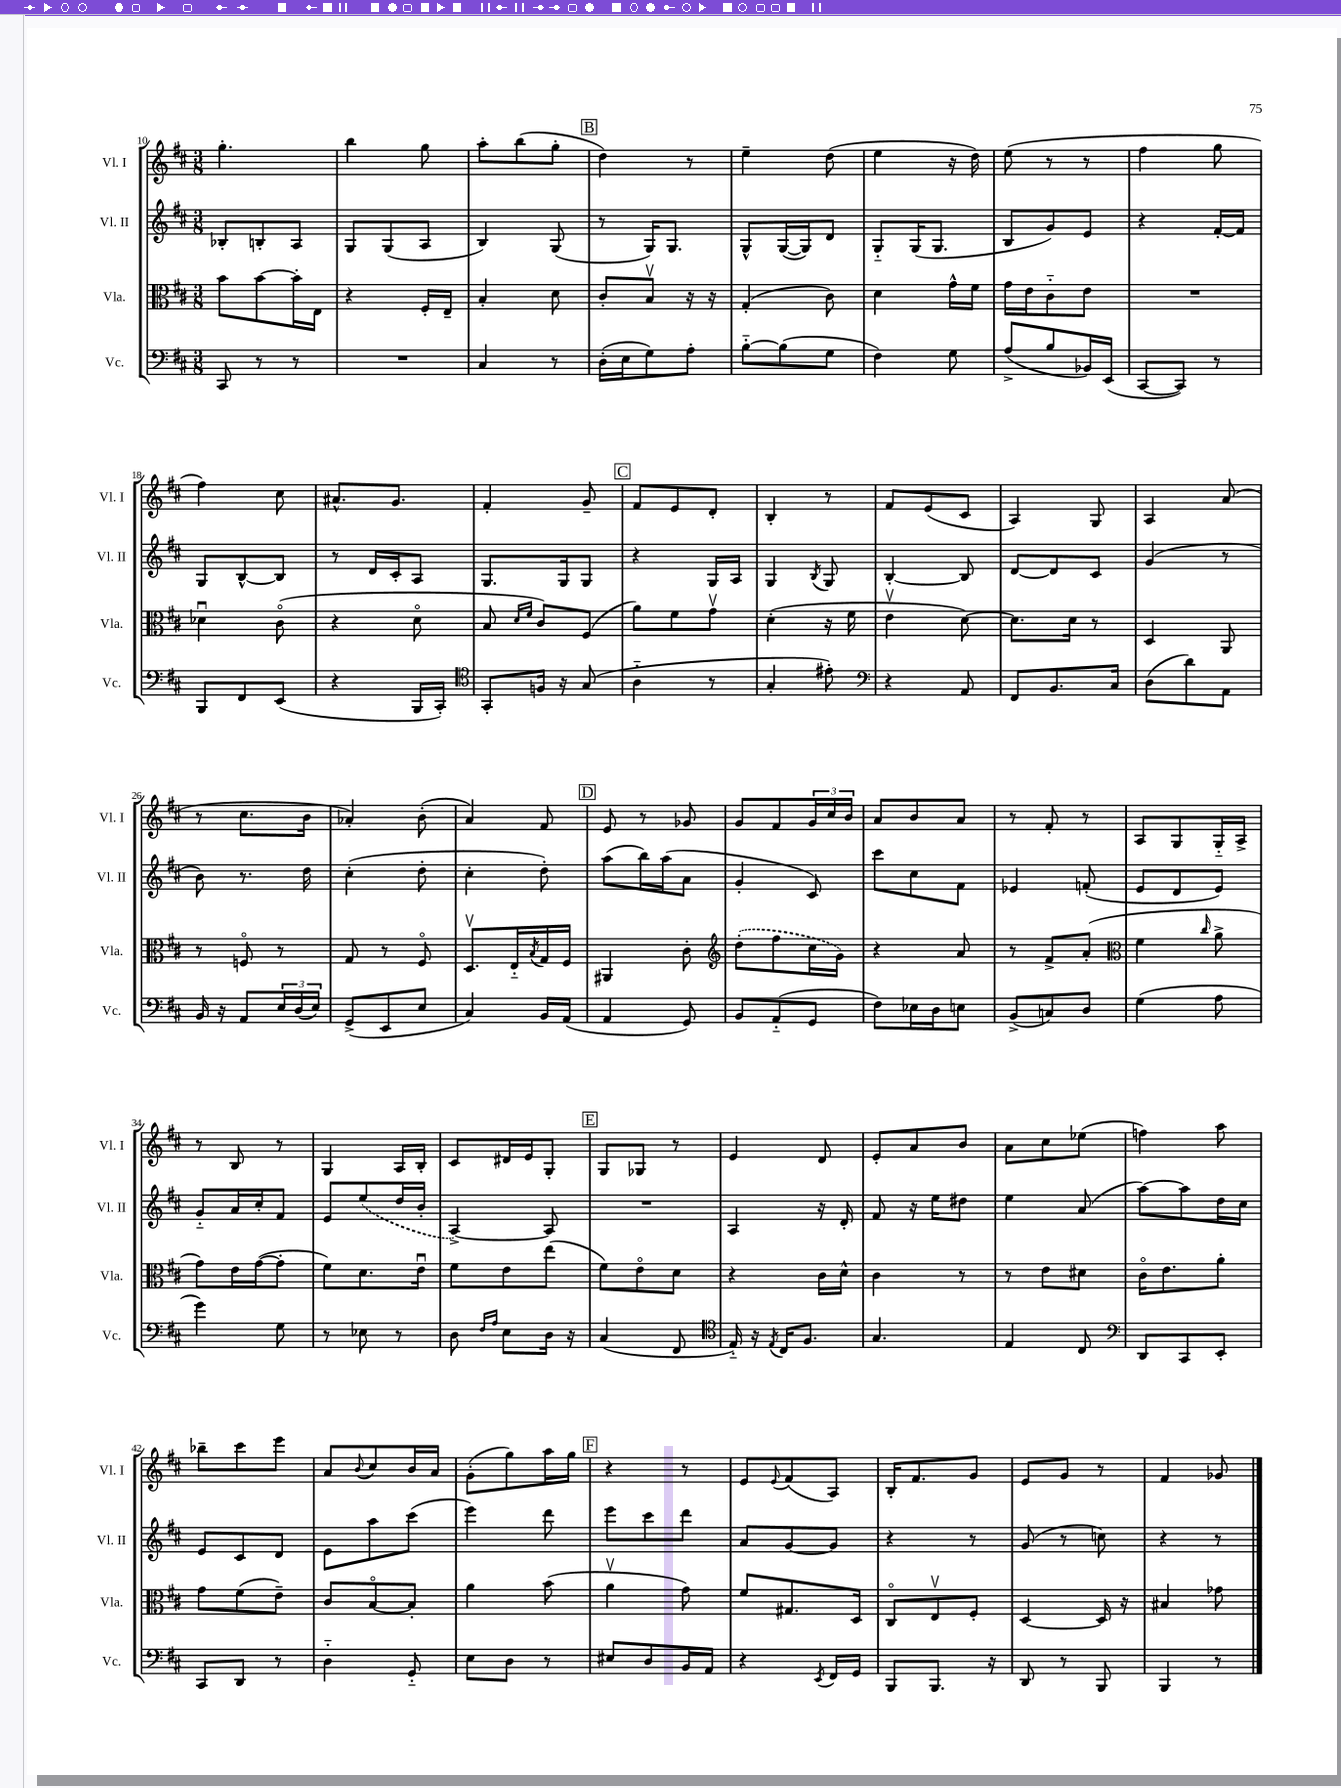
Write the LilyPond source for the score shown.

<<
\new StaffGroup <<
\new Staff = "s0" \with { instrumentName = "Vl. I" shortInstrumentName = "Vl. I" } {
    \clef treble \key d \major \numericTimeSignature \time 3/8
    g''4.-. |
    b''4 g''8 |
    a''8-. b''8( g''8-. |
    \mark \markup { \box "B" } d''4) r8 |
    e''4-- d''8( |
    e''4 r16 d''16) |
    e''8( r8 r8 |
    fis''4 g''8 |
    fis''4) cis''8 |
    ais'8.-^ g'8. |
    fis'4-. g'8-- |
    \mark \markup { \box "C" } fis'8 e'8 d'8-. |
    b4-. r8 |
    fis'8 e'8( cis'8 |
    a4) g8 |
    a4 a'8( |
    r8 cis''8. b'16 |
    aes'4-.) b'8-.( |
    a'4) fis'8 |
    \mark \markup { \box "D" } e'8 r8 ges'8 |
    g'8 fis'8 \tuplet 3/2 { g'16 cis''16 b'16 } |
    a'8 b'8 a'8 |
    r8 fis'8-. r8 |
    a8 g8 g16-_ a16-> |
    r8 b8 r8 |
    g4 a16 b16-. |
    cis'8 dis'16 e'16 g8-. |
    \mark \markup { \box "E" } g8 ges8 r8 |
    e'4 d'8 |
    e'8-. a'8 b'8 |
    a'8 cis''8 ees''8( |
    f''4) a''8 |
    bes''8-- cis'''8 e'''8 |
    a'8 \appoggiatura { b'8 } cis''8 b'16 a'16 |
    g'8-.( g''8) a''16 g''16 |
    \mark \markup { \box "F" } r4 r8 |
    e'8 \appoggiatura { e'8 } fis'8( a8) |
    b16-. fis'8. g'8 |
    e'8 g'8 r8 |
    fis'4 ges'8 \bar "|." |
}
\new Staff = "s1" \with { instrumentName = "Vl. II" shortInstrumentName = "Vl. II" } {
    \clef treble \key d \major \numericTimeSignature \time 3/8
    bes8-. b8-. a8 |
    g8 g8( a8 |
    b4) g8( |
    \mark \markup { \box "B" } r8 g16) g8. |
    g8-^ g16~( g16) d'8 |
    g8-_ g16( g8. |
    b8 g'8) e'8 |
    r4 fis'16~-. fis'16 |
    g8 b8~-^ b8 |
    r8 d'16 cis'16-. a8 |
    g8. g16 g8 |
    \mark \markup { \box "C" } r4 g16 a16 |
    g4 \acciaccatura { b8 } g8 |
    b4~-. b8 |
    d'8~ d'8 cis'8 |
    g'4( r8 |
    b'8) r8. d''16 |
    cis''4-.( d''8-. |
    cis''4-. d''8-.) |
    \mark \markup { \box "D" } a''8( b''16) a''16( a'8 |
    g'4-. cis'8) |
    cis'''8 cis''8 fis'8 |
    ees'4 f'8-.( |
    e'8 d'8 e'8) |
    g'8-_ a'16 cis''16-. fis'8 |
    e'8 \once \slurDashed e''8( d''16 b'16-. |
    a4~->) a8 |
    \mark \markup { \box "E" } R4. |
    a4 r16 d'16-. |
    fis'8 r16 e''16 dis''8 |
    e''4 a'8( |
    a''8~) a''8 d''16 cis''16 |
    e'8 cis'8 d'8 |
    e'8 a''8 cis'''8( |
    e'''4) d'''8 |
    \mark \markup { \box "F" } e'''8 cis'''8 d'''8 |
    a'8 g'8~ g'8 |
    r4 r8 |
    g'8( r8 c''8) |
    r4 r8 \bar "|." |
}
\new Staff = "s2" \with { instrumentName = "Vla." shortInstrumentName = "Vla." } {
    \clef alto \key d \major \numericTimeSignature \time 3/8
    b'8 b'8~ b'16-. e16 |
    r4 fis16-. e16-- |
    b4-. d'8 |
    \mark \markup { \box "B" } cis'8-. b8\upbow r16 r16 |
    g4-.( cis'8) |
    d'4 g'16-^ fis'16 |
    g'16 e'16 cis'8-_ e'8 |
    R4. |
    des'4\downbow cis'8\flageolet( |
    r4 d'8\flageolet |
    b8 \grace { d'16 fis'16 } cis'8) fis8( |
    \mark \markup { \box "C" } a'8) fis'8 g'8\upbow |
    d'4-.( r16 fis'16 |
    e'4\upbow d'8~) |
    d'8. d'16 r8 |
    d4 a,8 |
    r8 f8\flageolet r8 |
    g8 r8 fis8\flageolet |
    d8.\upbow e16-_ \acciaccatura { b8 } g16 fis16 |
    \mark \markup { \box "D" } ais,4 cis'8-. |
    \clef treble \once \slurDashed d''8-.( fis''8 cis''16 g'16) |
    r4 a'8 |
    r8 fis'8-> a'8-.( |
    \clef alto fis'4 \grace { cis''16 } a'8-> |
    g'8) e'16 g'16~( g'8-. |
    fis'8) d'8. e'16\downbow |
    fis'8 e'8 e''8( |
    \mark \markup { \box "E" } fis'8) e'8\flageolet d'8 |
    r4 cis'16 d'16-^ |
    cis'4 r8 |
    r8 e'8 dis'8 |
    cis'16\flageolet e'8. a'8-. |
    g'8 fis'8( e'8--) |
    cis'8 b8~\flageolet b8-. |
    a'4 b'8( |
    \mark \markup { \box "F" } a'4\upbow g'8) |
    fis'8 gis8. d16 |
    cis8\flageolet e8\upbow fis8-. |
    d4~ d16 r16 |
    bis4 ges'8 \bar "|." |
}
\new Staff = "s3" \with { instrumentName = "Vc." shortInstrumentName = "Vc." } {
    \clef bass \key d \major \numericTimeSignature \time 3/8
    cis,8 r8 r8 |
    R4. |
    cis4 r8 |
    \mark \markup { \box "B" } d16-.( e16 g8) a8-. |
    b8~-_ b8( g8 |
    fis4) g8 |
    a8->( b8 bes,16) e,16( |
    cis,8~ cis,8) r8 |
    b,,8 fis,8 e,8( |
    r4 b,,16 cis,16-.) |
    \clef tenor g,8-. f16 r16 g8( |
    \mark \markup { \box "C" } a4-_ r8 |
    g4-. eis'8-.) |
    \clef bass r4 a,8 |
    fis,8 b,8. cis16 |
    d8( d'8) a,8 |
    b,16 r16 a,8 \tuplet 3/2 { e16 d16( e16) } |
    g,8->( e,8 e8 |
    cis4) b,16 a,16( |
    \mark \markup { \box "D" } a,4 g,8) |
    b,8 a,8-_( g,8 |
    fis8) ees16 d16 e8 |
    b,8->( c8) d8 |
    g4( a8 |
    g'4) g8 |
    r8 ees8 r8 |
    d8 \grace { fis16 a16 } e8 d16 r16 |
    \mark \markup { \box "E" } cis4( fis,8 |
    \clef tenor e16-_) r16 \acciaccatura { e8 } cis16 fis8. |
    g4. |
    e4 cis8 |
    \clef bass d,8 cis,8 e,8-. |
    cis,8 d,8 r8 |
    d4-_ g,8-_ |
    e8 d8 r8 |
    \mark \markup { \box "F" } eis8 d8 b,16 a,16 |
    r4 \acciaccatura { e,8 } fis,16 g,16 |
    b,,8 b,,8. r16 |
    d,8 r8 b,,8 |
    b,,4 r8 \bar "|." |
}
>>
>>
\layout { \context { \Score currentBarNumber = #10 } }
